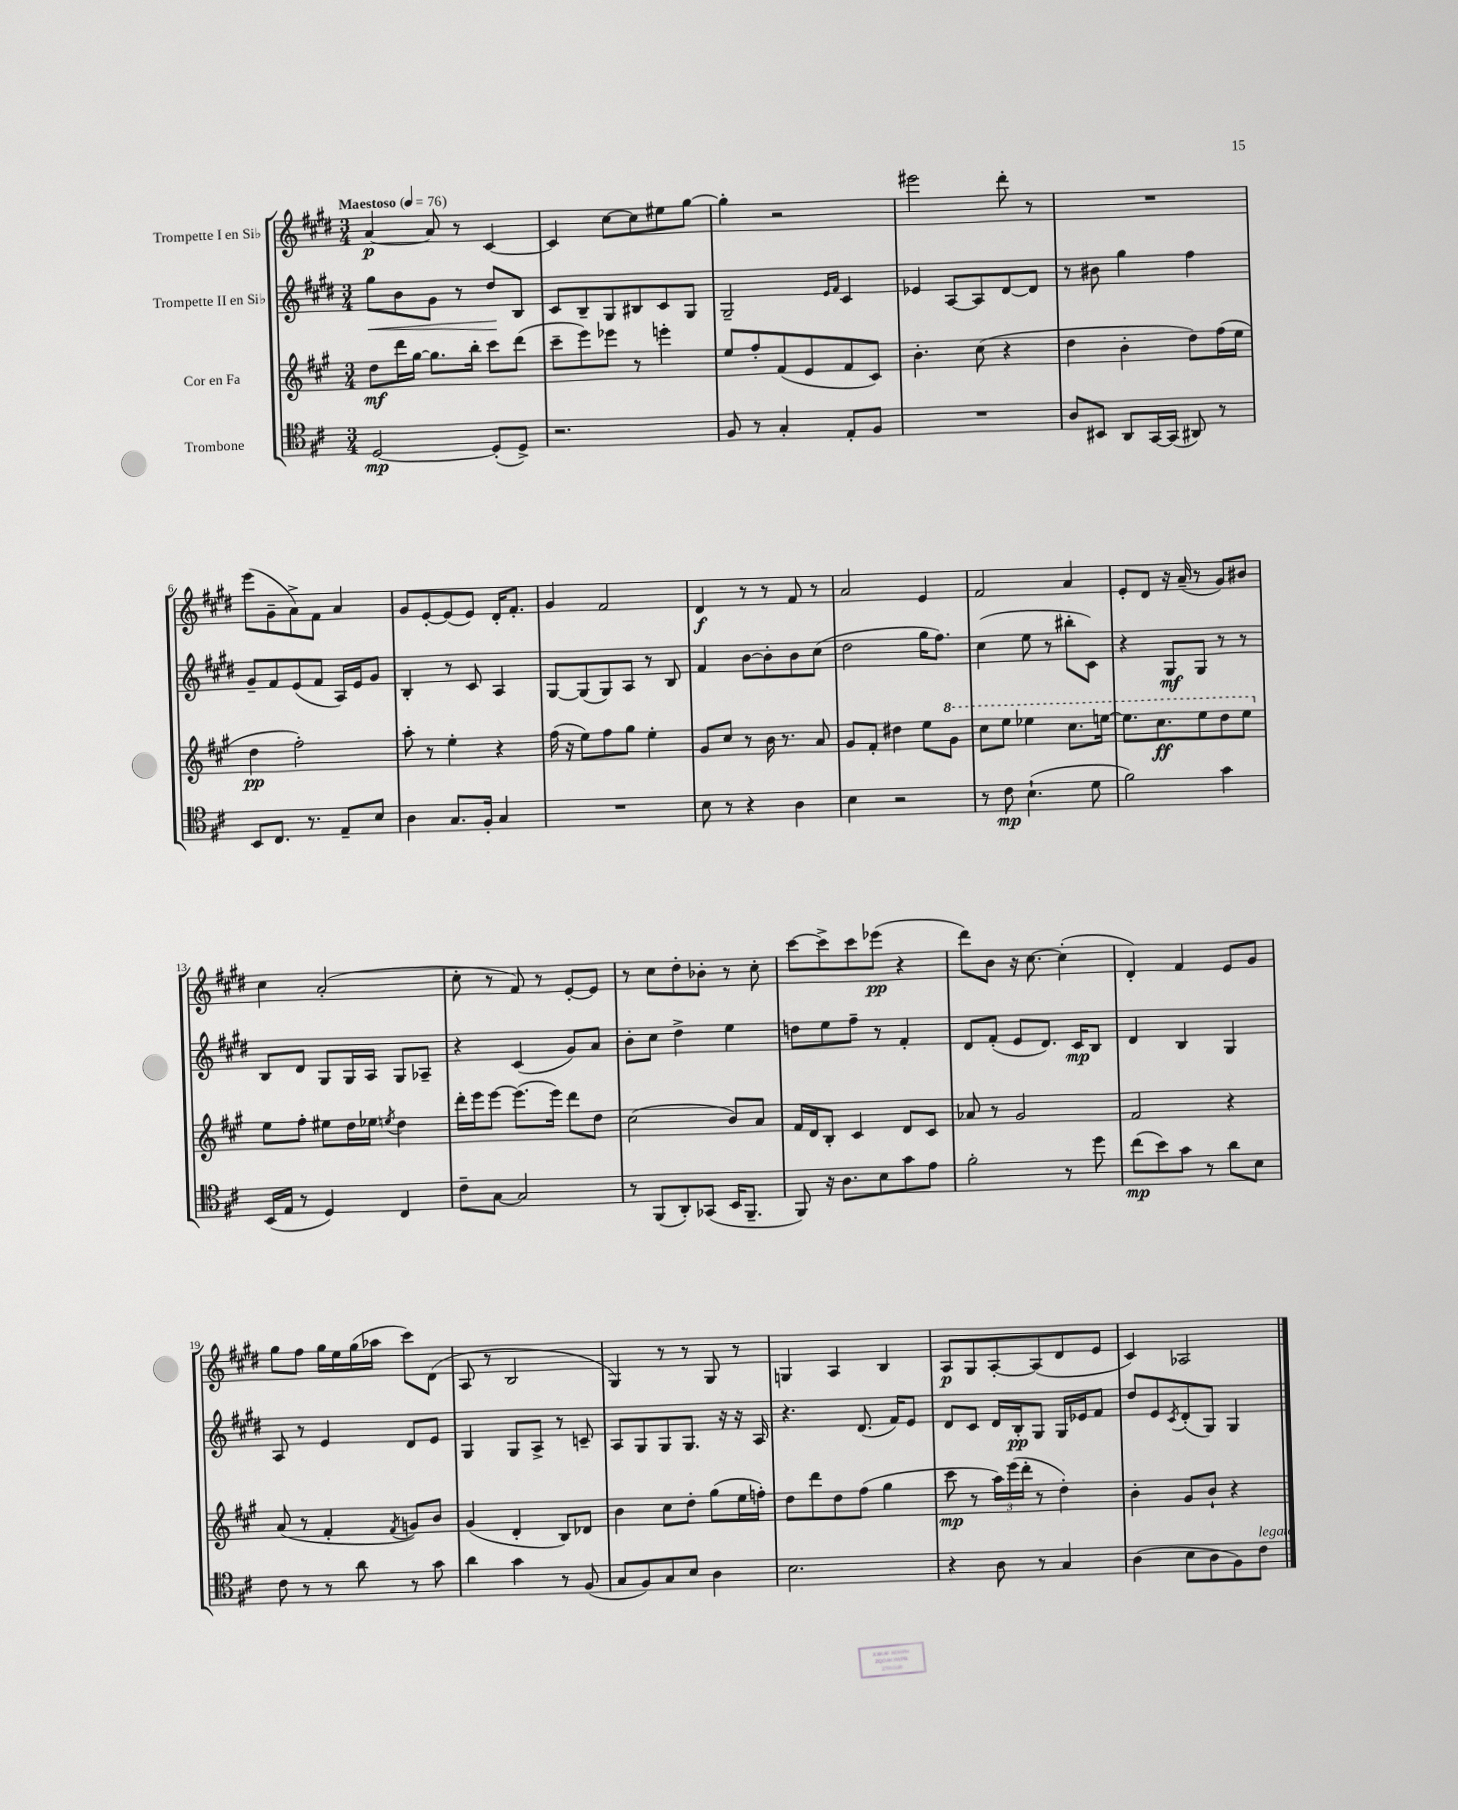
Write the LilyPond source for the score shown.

<<
\new StaffGroup <<
\new Staff = "s0" \with { instrumentName = "Trompette I en Sib" } {
    \clef treble \key e \major \numericTimeSignature \time 3/4 \tempo "Maestoso" 4 = 76
    a'4~\p a'8 r8 cis'4~ |
    cis'4 cis''8~ cis''8 eis''8 gis''8~ |
    gis''4-. r2 |
    eis'''2 dis'''8-. r8 |
    R2. |
    e'''8( gis'8-- a'8->) fis'8 a'4 |
    gis'8 e'8~-. e'8( e'8) dis'16-. fis'8.-. |
    gis'4 fis'2 |
    dis'4\f r8 r8 fis'8 r8 |
    a'2 e'4 |
    fis'2 a'4 |
    e'8-. dis'8 r16 a'16--( r8 gis'8) bis'8 |
    cis''4 a'2-.( |
    cis''8-. r8 fis'8) r8 e'8~-. e'8 |
    r8 cis''8 dis''8-. bes'8-. r8 cis''8-. |
    cis'''8~ cis'''8-> cis'''8 ees'''8\pp( r4 |
    dis'''8) b'8 r16 cis''8.~ cis''4-.( |
    dis'4-.) fis'4 e'8 gis'8 |
    gis''8 fis''8 gis''16 e''16 gis''16( aes''16 cis'''8) dis'8( |
    a8 r8 b2 |
    gis4) r8 r8 gis8 r8 |
    g4 a4 b4 |
    a8\p gis8 a8~-. a8( dis'8 e'8 |
    cis'4) aes2 \bar "|." |
}
\new Staff = "s1" \with { instrumentName = "Trompette II en Sib" } {
    \clef treble \key e \major \numericTimeSignature \time 3/4
    gis''8\< b'8 gis'8 r8 dis''8\! b8 |
    cis'8 b8-- gis8 bis8 cis'8 gis8 |
    gis2-- \grace { e'16 fis'16 } cis'4 |
    ees'4 a8~ a8 dis'8~ dis'8 |
    r8 bis'8 gis''4 fis''4 |
    gis'8-- fis'8 e'8( fis'8 a16) e'16 gis'8 |
    b4-. r8 cis'8 a4 |
    gis8~ gis8( gis8) a8 r8 b8 |
    fis'4 b'8~ b'8-. b'8 cis''8( |
    dis''2 gis''16 fis''8.) |
    cis''4( e''8 r8 bis''8-. cis'8) |
    r4 gis8\mf gis8 r8 r8 |
    b8 dis'8 gis8 gis16 a16 gis8 aes8-- |
    r4 cis'4( gis'8) a'8 |
    b'8-. cis''8 dis''4-> e''4 |
    d''8 e''8 fis''8-- r8 fis'4-. |
    dis'8 fis'8-.( e'8 dis'8.) cis'16\mp b8 |
    dis'4 b4 gis4 |
    a8 r8 e'4 dis'8 e'8 |
    gis4 gis8 a8-> r8 c'8-- |
    a8 gis8 gis8 gis8. r16 r16 a16 |
    r4. dis'8.( fis'16) e'8 |
    dis'8 cis'8 dis'16 b16-.\pp gis8 gis16 ees'16 fis'8 |
    dis''8 e'8 \acciaccatura { cis'8 } dis'8-.( gis8) gis4 \bar "|." |
}
\new Staff = "s2" \with { instrumentName = "Cor en Fa" } {
    \clef treble \key a \major \numericTimeSignature \time 3/4
    d''8\mf d'''16 gis''16~ gis''8. b''16-. cis'''8 d'''8( |
    cis'''8-- e'''8) ees'''8 r8 e'''4-. |
    e''8 fis''8-. fis'8( e'8 fis'8 cis'8) |
    b'4.-. cis''8( r4 |
    d''4 b'4-. d''8) fis''16( e''16 |
    d''4\pp fis''2-.) |
    a''8-. r8 e''4-. r4 |
    fis''16( r16 e''8) fis''8 gis''8 e''4-. |
    gis'8 cis''8 r8 b'16 r8. a'8 |
    gis'8 fis'8-. dis''4 e''8 \ottava #1 gis''8 |
    cis'''8 e'''8 ees'''4 cis'''8. e'''16~ |
    e'''8. cis'''8.\ff e'''8 d'''8 e'''8 \ottava #0 |
    e''8 fis''8-. eis''8 d''16 ees''16 \acciaccatura { e''8 } d''4 |
    d'''16-. e'''16 e'''8~ e'''8.( e'''16) d'''8 d''8 |
    cis''2( b'8) a'8 |
    fis'16 d'16 b8-. cis'4 d'8 cis'8 |
    aes'8 r8 gis'2 |
    fis'2 r4 |
    a'8( r8 fis'4-. \acciaccatura { fis'8 } g'8) b'8 |
    gis'4( d'4-. b8) des'8 |
    b'4 cis''8 d''8-. gis''8( e''16 f''16-.) |
    d''8 d'''8 d''8 fis''8( gis''4 |
    cis'''8\mp r8 \tuplet 3/2 { a''16) e'''16( d'''16-. } r8 d''4-.) |
    b'4-. gis'8 b'8-! r4 \bar "|." |
}
\new Staff = "s3" \with { instrumentName = "Trombone" } {
    \clef tenor \key d \major \numericTimeSignature \time 3/4
    d2~\mp d8-.( d8->) |
    r2. |
    fis8 r8 g4-. e8-. fis8 |
    R2. |
    a8 bis,8 a,8 g,16~ g,16( ais,8) r8 |
    b,8 cis8. r8. e8-- b8 |
    a4 g8. fis16-. g4 |
    R2. |
    b8 r8 r4 a4 |
    b4 r2 |
    r8 cis'8\mp b4.-!( d'8 |
    fis'2) g'4 |
    b,16( e16 r8 d4) cis4 |
    cis'8-- g8~ g2 |
    r8 fis,8( a,8-.) ges,8( b,16 fis,8.-- |
    fis,8) r16 a8. b8 g'8 e'8 |
    fis'2-. r8 d''8 |
    cis''8\mp( b'8) g'8 r8 a'8 b8 |
    cis'8 r8 r8 a'8 r8 g'8 |
    a'4 g'4 r8 fis8( |
    g8 fis8) g8 b8 a4 |
    b2. |
    r4 a8 r8 g4 |
    a4( b8 a8 fis8) cis'8^\markup { \italic "legato" } \bar "|." |
}
>>
>>
